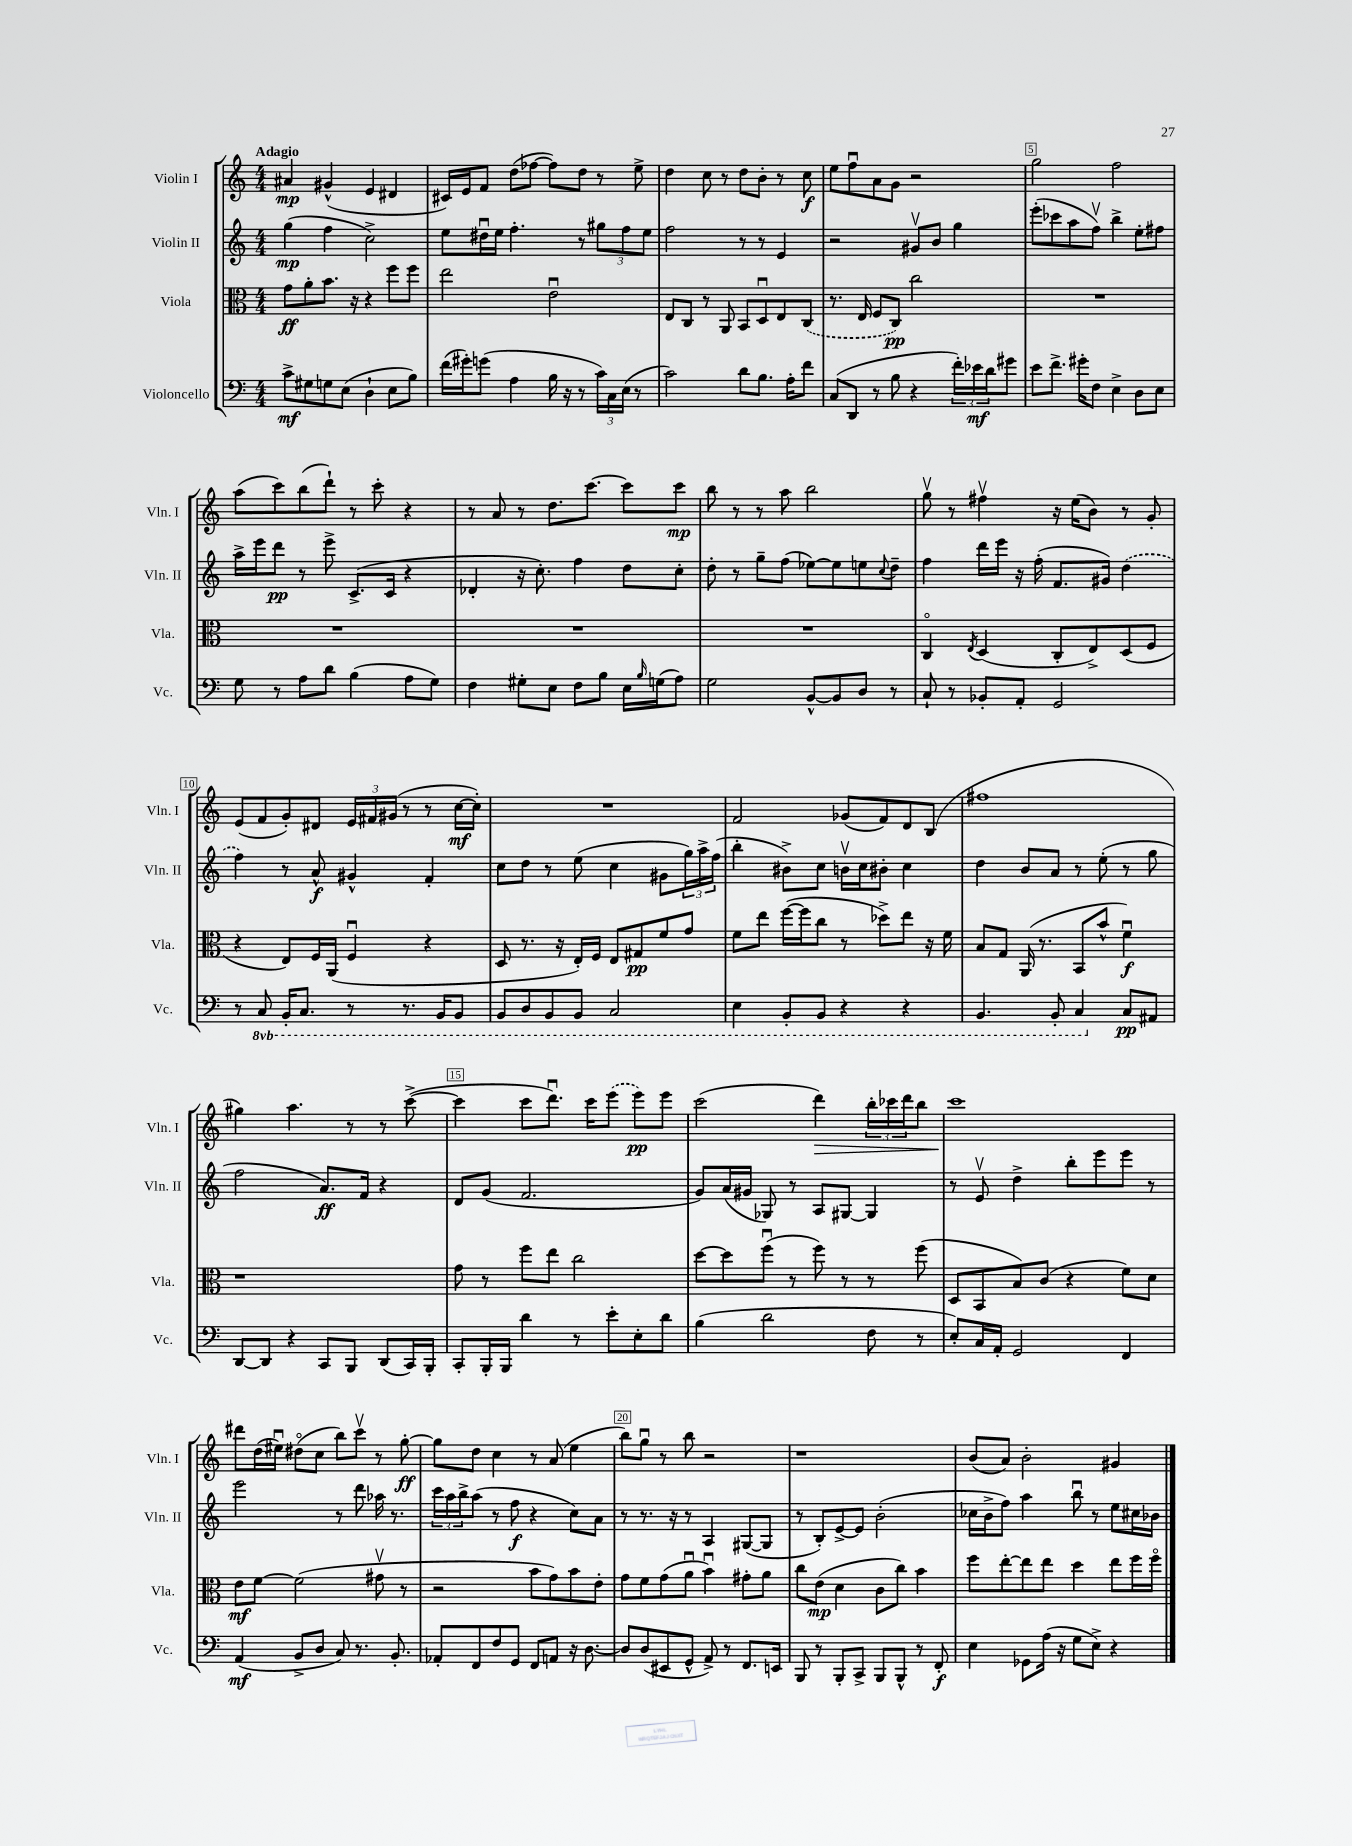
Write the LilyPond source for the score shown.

<<
\new StaffGroup <<
\new Staff = "s0" \with { instrumentName = "Violin I" shortInstrumentName = "Vln. I" } {
    \clef treble \key c \major \numericTimeSignature \time 4/4 \tempo "Adagio"
    ais'4\mp gis'4-^( e'4 dis'4 |
    cis'16) e'16 f'8 d''8( fes''8~ fes''8) d''8 r8 e''8-> |
    d''4 c''8 r8 d''8 b'8-. r8 c''8\f |
    e''8 f''8\downbow a'8 g'8 r2 |
    g''2 f''2 |
    a''8( c'''8) b''8( d'''8-!) r8 c'''8-. r4 |
    r8 a'8 r8 d''8. c'''8.~ c'''8 c'''8\mp |
    b''8 r8 r8 a''8 b''2 |
    g''8\upbow r8 fis''4\upbow r16 e''16( b'8) r8 g'8-. |
    e'8( f'8 g'8-.) dis'8 \tuplet 3/2 { e'16 fis'16 gis'16( } r8 r8 c''16~\mf c''16-.) |
    R1 |
    f'2 ges'8( f'8) d'8 b8( |
    fis''1 |
    gis''4) a''4. r8 r8 c'''8~->( |
    c'''4 c'''8 d'''8.\downbow) c'''16 \once \slurDashed e'''8( e'''8\pp) e'''8 |
    c'''2( d'''4\>) \tuplet 3/2 { b''16-. ces'''16 d'''16 } b''8 |
    c'''1\! |
    dis'''8 d''16( eis''16\downbow) dis''8\flageolet( c''8 b''8) c'''8\upbow r8 g''8~-.\ff |
    g''8 d''8 c''4 r8 a'8( e''4 |
    b''8) g''8\downbow r8 b''8 r2 |
    r1 |
    b'8( a'8) b'2-. gis'4 \bar "|." |
}
\new Staff = "s1" \with { instrumentName = "Violin II" shortInstrumentName = "Vln. II" } {
    \clef treble \key c \major \numericTimeSignature \time 4/4
    g''4\mp( f''4 c''2->) |
    e''8 dis''16\downbow e''16 f''4.-. r8 \tuplet 3/2 { gis''8 f''8 e''8 } |
    f''2 r8 r8 e'4 |
    r2 gis'8\upbow b'8 g''4 |
    e'''8-.( ces'''8 a''8 f''8\upbow) b''4-> e''8-. fis''8 |
    a''16-> e'''16 d'''8\pp r8 e'''8-> c'8.->( c'16 r4 |
    des'4-. r16 c''8.-.) f''4 d''8 c''8-. |
    d''8-. r8 g''8-- f''8( ees''8~) ees''8 e''8 \appoggiatura { c''8 } d''8-- |
    f''4 d'''16 e'''16 r16 f''16-.( f'8. gis'16) \once \slurDashed d''4( |
    f''4) r8 a'8-^\f gis'4-^ f'4-. |
    c''8 d''8 r8 e''8( c''4 gis'8 \tuplet 3/2 { g''16) a''16-> f''16( } |
    b''4-. bis'8->) c''8 b'16\upbow c''16 bis'8-. c''4 |
    d''4 b'8 a'8 r8 e''8-.( r8 g''8 |
    f''2 a'8.\ff) f'16 r4 |
    d'8 g'8( f'2. |
    g'8) a'16( gis'16 ges8) r8 a8 gis8~ gis4 |
    r8 e'8\upbow d''4-> b''8-. e'''8 e'''8 r8 |
    e'''2 r8 d'''8 aes''16 r8. |
    \tuplet 3/2 { c'''16 a''16 b''16-> } a''8( r8 f''8\f r4 c''8) a'8 |
    r8 r8. r16 r8 a4 gis8~( gis8 |
    r8 b8-.) e'8~-> e'8 b'2-.( |
    ces''16 b'16-> f''8) a''4 b''8\downbow r8 e''8 cis''16 bes'16 \bar "|." |
}
\new Staff = "s2" \with { instrumentName = "Viola" shortInstrumentName = "Vla." } {
    \clef alto \key c \major \numericTimeSignature \time 4/4
    g'8\ff a'8-. b'8. r16 r4 f''8 f''8 |
    e''2 e'2\downbow |
    e8 c8 r8 a,8 b,8 d8\downbow e8 \once \slurDashed c8( |
    r8. e16 f8 c8\pp) c''2 |
    R1 |
    R1 |
    R1 |
    R1 |
    c4\flageolet \acciaccatura { e8 } d4( c8-. e8->) d8( f8 |
    r4 e8) f16 a,16( f4\downbow r4 |
    d8 r8. r16 e16-.) f16 e8 gis8\pp f'8 g'8 |
    f'8 e''8 f''16~( f''16 c''8 r8 des''8->) e''8 r16 f'16 |
    b8 g8 a,16( r8. b,8 b'8-^ f'4\downbow\f) |
    r1 |
    g'8 r8 f''8 e''8 c''2 |
    d''8~ d''8 f''8\downbow( r8 f''8) r8 r8 f''8( |
    d8 b,8 b8) c'8( r4 f'8) d'8 |
    e'8\mf f'8~ f'2( gis'8\upbow r8 |
    r2 b'8 g'8) b'8 e'8-. |
    g'8 f'8 g'8( a'8\downbow b'4\downbow) gis'8-. a'8 |
    c''8 e'8\mp( d'4 c'8 c''8) b'4 |
    f''8 e''8~-. e''8 e''8 d''4 e''8 f''16 f''16\flageolet \bar "|." |
}
\new Staff = "s3" \with { instrumentName = "Violoncello" shortInstrumentName = "Vc." } {
    \clef bass \key c \major \numericTimeSignature \time 4/4 \set Staff.ottavationMarkups = #ottavation-simple-ordinals
    c'8->\mf gis8 g8 e8( d4-! e8 b8) |
    f'16( gis'16-.) g'8( a4 b16 r16 r8 \tuplet 3/2 { c'16) c16 e16( } r8 |
    c'2) d'8 b8. a16-. f'8 |
    c8( d,8 r8 b8 r4 \tuplet 3/2 { f'16-.) ees'16\mf d'16 } gis'8 |
    e'8 f'8.-> gis'16-. f8 e4-> d8 e8 |
    g8 r8 a8 d'8 b4( a8 g8) |
    f4 gis8-. e8 f8 b8 e16 \grace { b16 } g16( a8) |
    g2 b,8~-^ b,8 d8 r8 |
    c8-! r8 bes,8-. a,8-. g,2 |
    r8 \ottava #-1 c,8 b,,16-. c,8. r8 r8. b,,16 b,,8 |
    b,,8 d,8 b,,8 b,,8 c,2 |
    e,4 b,,8-. b,,8 r4 r4 |
    b,,4. b,,8-. c,4 \ottava #0 c8\pp ais,8 |
    d,8~ d,8 r4 c,8 b,,8 d,8( c,16) b,,16-. |
    c,8-. b,,16-. b,,16 d'4 r8 e'8-. e8-. d'8 |
    b4( d'2 f8 r8 |
    e8-.) c16 a,16-. g,2 f,4 |
    a,4\mf( b,8-> d8 c8) r8. b,8.-. |
    aes,8-. f,8 f8 g,8 f,8 a,8 r16 d8.~ |
    d8 d8( eis,8 g,8-^ a,8->) r8 f,8. e,16 |
    b,,8 r8 b,,8-. c,8-> b,,8 b,,8-^ r8 f,8-.\f |
    e4 ges,8 a16( r16 g8 e8->) r4 \bar "|." |
}
>>
>>
\layout { \context { \Score \override BarNumber.break-visibility = ##(#f #t #t) barNumberVisibility = #(every-nth-bar-number-visible 5) \override BarNumber.stencil = #(make-stencil-boxer 0.1 0.3 ly:text-interface::print) } }
